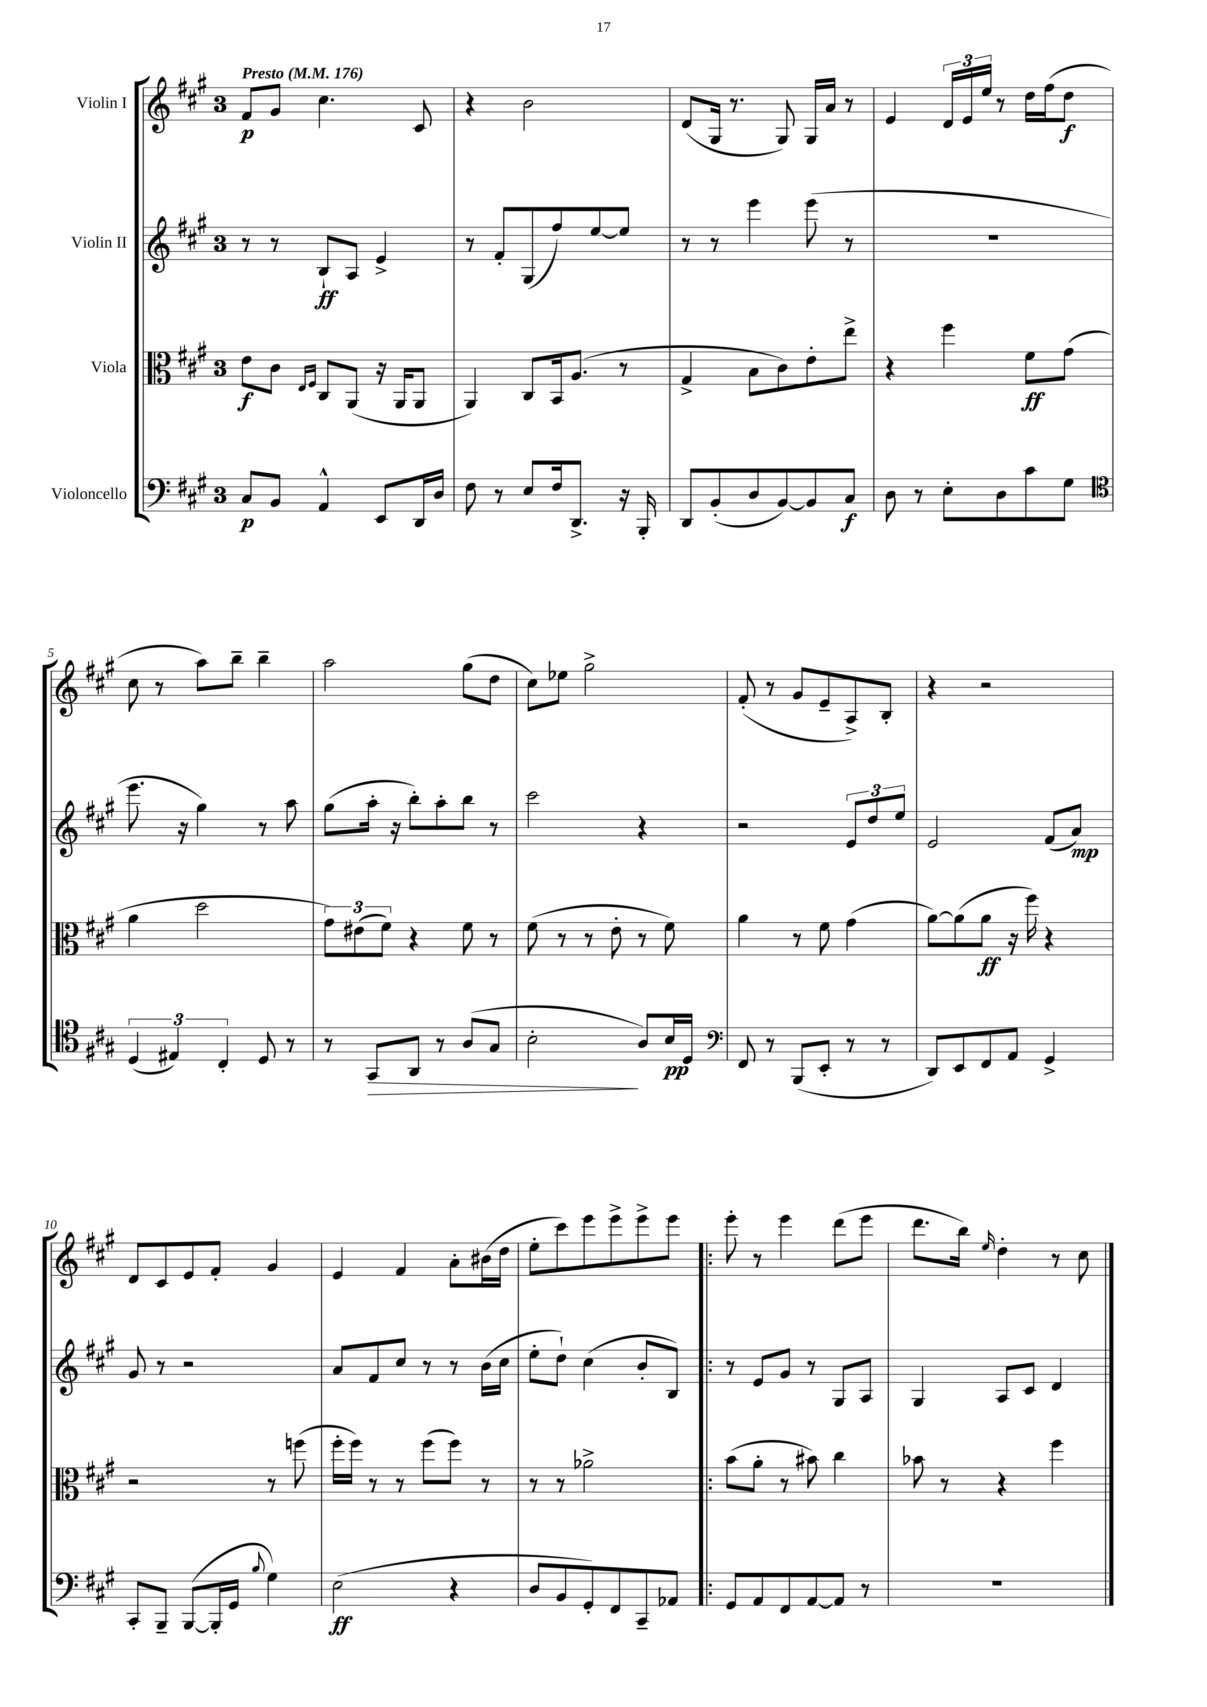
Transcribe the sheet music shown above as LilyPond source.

<<
\new StaffGroup <<
\new Staff = "s0" \with { instrumentName = "Violin I" } {
    \clef treble \key a \major \once \override Staff.TimeSignature.style = #'single-digit \time 3/4 \tempo "Presto" 4 = 176
    fis'8\p gis'8 cis''4. cis'8 |
    r4 b'2 |
    d'8( gis16 r8. gis8) gis16 a'16 r8 |
    e'4 \tuplet 3/2 { d'16 e'16 e''16 } r8 d''16 fis''16( d''8\f |
    cis''8 r8 a''8) b''8-- b''4-- |
    a''2 gis''8( d''8 |
    cis''8) ees''8 gis''2-> |
    fis'8-.( r8 gis'8 e'8-- a8->) b8-. |
    r4 r2 |
    d'8 cis'8 e'8 fis'8-. gis'4 |
    e'4 fis'4 a'8-. bis'16( d''16 |
    e''8-. cis'''8) e'''8 e'''8-> e'''8-> e'''8 |
    \bar ".|:" e'''8-. r8 e'''4 d'''8( e'''8 |
    d'''8. b''16) \grace { e''16 } d''4-. r8 cis''8 \bar "|." |
}
\new Staff = "s1" \with { instrumentName = "Violin II" } {
    \clef treble \key a \major \once \override Staff.TimeSignature.style = #'single-digit \time 3/4
    r8 r8 b8-!\ff a8 e'4-> |
    r8 fis'8-. gis8( fis''8) e''8~ e''8 |
    r8 r8 e'''4 e'''8( r8 |
    R2. |
    e'''8. r16 gis''4) r8 a''8 |
    gis''8( a''16-. r16 b''8-.) a''8-. b''8 r8 |
    cis'''2 r4 |
    r2 \tuplet 3/2 { e'8 d''8 e''8 } |
    e'2 fis'8( a'8\mp) |
    gis'8 r8 r2 |
    a'8 fis'8 cis''8 r8 r8 b'16( cis''16 |
    e''8-. d''8-!) cis''4( b'8-. b8) |
    \bar ".|:" r8 e'8 gis'8 r8 gis8 a8 |
    gis4 a8 cis'8 d'4 \bar "|." |
}
\new Staff = "s2" \with { instrumentName = "Viola" } {
    \clef alto \key a \major \once \override Staff.TimeSignature.style = #'single-digit \time 3/4
    e'8\f cis'8 \grace { e16 fis16 } cis8 a,8( r16 a,16 a,8 |
    a,4) cis8 b,16 a8.( r8 |
    gis4-> b8 cis'8) e'8-. e''8-> |
    r4 fis''4 fis'8\ff gis'8( |
    a'4 d''2 |
    \tuplet 3/2 { gis'8) eis'8( fis'8) } r4 fis'8 r8 |
    fis'8( r8 r8 e'8-. r8 fis'8) |
    a'4 r8 fis'8 gis'4( |
    a'8~) a'8( a'8\ff r16 fis''16) r4 |
    r2 r8 f''8( |
    fis''16-. fis''16) r8 r8 fis''8( fis''8) r8 |
    r8 r8 aes'2-> |
    \bar ".|:" b'8( a'8-. r8 bis'8) cis''4 |
    bes'8 r8 r4 fis''4 \bar "|." |
}
\new Staff = "s3" \with { instrumentName = "Violoncello" } {
    \clef bass \key a \major \once \override Staff.TimeSignature.style = #'single-digit \time 3/4
    cis8\p b,8 a,4-^ e,8 d,16 d16 |
    fis8 r8 e8 fis16 d,8.-> r16 b,,16-. |
    d,8 b,8-.( d8 b,8~) b,8 cis8\f |
    d8 r8 e8-. d8 cis'8 gis8 |
    \clef tenor \tuplet 3/2 { d4( eis4) cis4-. } d8 r8 |
    r8 gis,8\> a,8 r8 a8( gis8 |
    b2-.\! a8) b16\pp d16 |
    \clef bass fis,8 r8 b,,8( e,8-. r8 r8 |
    d,8) e,8 fis,8 a,8 gis,4-> |
    cis,8-. b,,8-- b,,8~( b,,16-. gis,16 \appoggiatura { b8 } gis4) |
    e2\ff( r4 |
    d8 b,8 gis,8-.) fis,8 cis,8-- aes,8 |
    \bar ".|:" gis,8 a,8 fis,8 a,8~ a,8 r8 |
    R2. \bar "|." |
}
>>
>>
